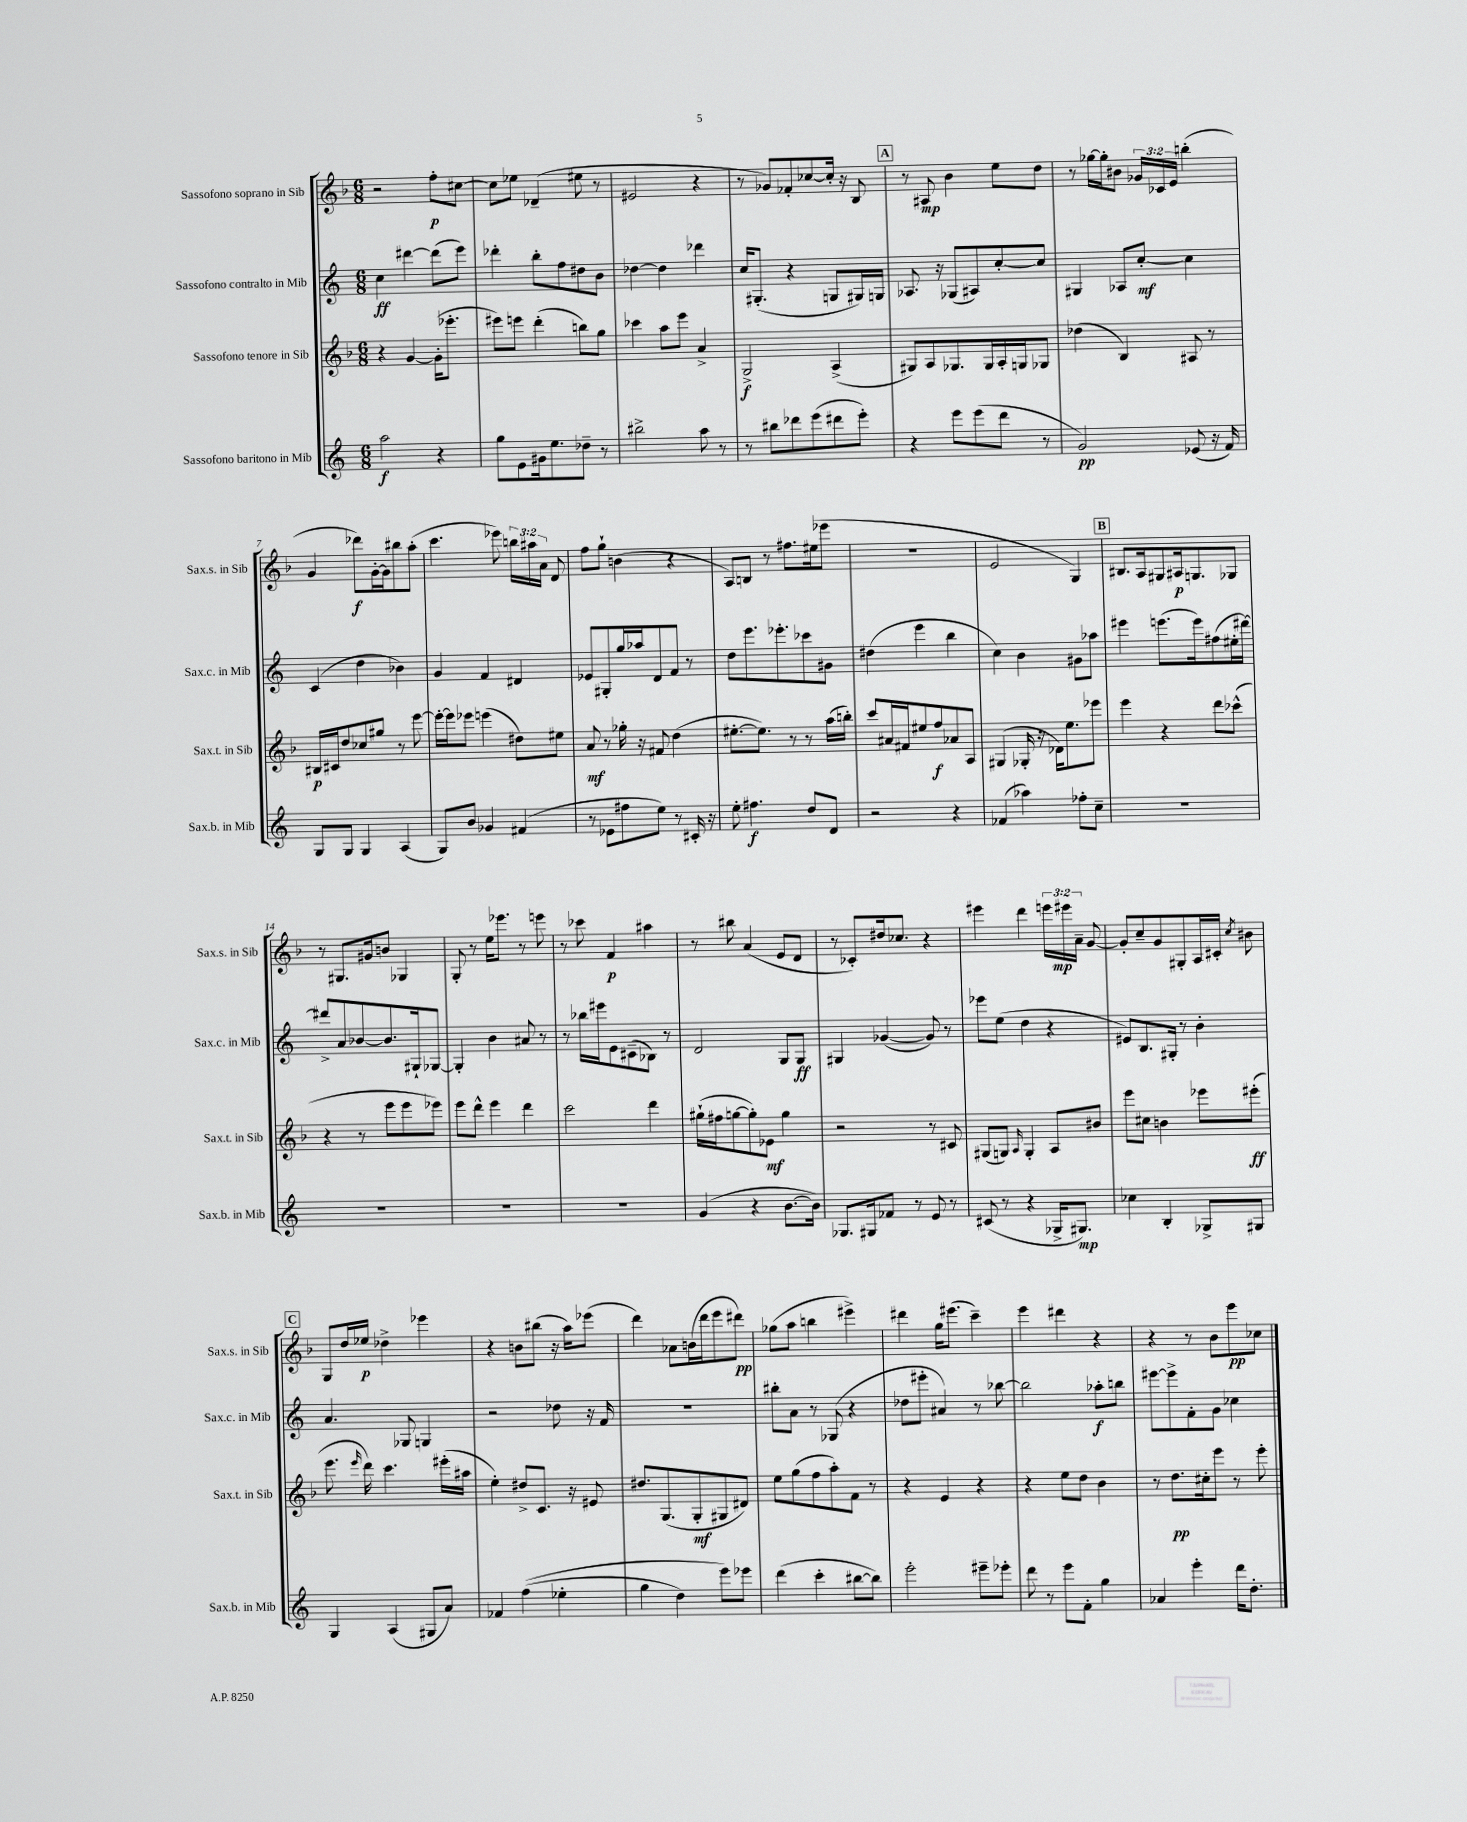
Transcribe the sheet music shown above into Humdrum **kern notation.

**kern	**kern	**kern	**kern
*staff4	*staff3	*staff2	*staff1
*clefG2	*clefG2	*clefG2	*clefG2
*k[]	*k[b-]	*k[]	*k[b-]
*M6/8	*M6/8	*M6/8	*M6/8
2aa	4r	4cc	2r
.	[4g	[4ddd#	.
4r	(16g']	(8ddd#]	8ff'
.	8.eee-'	.	.
.	.	8eee)	[8cc#
=	=	=	=
8gg	8eee#)	4ddd-'	8cc#]
8e	8eee	.	8ee-
16g#	(4ddd'	8bb'	(4d-~
8.ee	.	.	.
.	.	8ff	.
8dd-~	8bb)	8dd#	8ee#
8r	8gg	8b	8r
=	=	=	=
2bb#^	4ccc-	[4dd-	2e#
.	8aa	4dd-]	.
.	8eee	.	.
8aa	4a^	4ddd-	4r
8r	.	.	.
=	=	=	=
8r	2G^	16cc	8r
.	.	(8.G#'	.
8bb#	.	.	8g-)
8ddd-	.	4r	8f-'
(8eee	.	.	[8cc-
8ddd#	(4A^	8G	16cc-']
.	.	.	16r
8eee')	.	16G#)	8B-
.	.	16G	.
=	=	=	=
4r	8G#)	8.A-	8r
.	8A	.	8A#
.	.	16r	.
8eee	8.G-	(8G-	4b-
(8eee	.	8A#)	.
.	16G-	.	.
8ddd	16A'	[8cc'	8ee
.	16G	.	.
8r	8G-	8cc]	8dd
=	=	=	=
2g)	(4dd-	4G#	8r
.	.	.	[16gg-
.	.	.	16gg-']
.	4B-)	8A-	8b#
.	.	[8cc'	24g-
.	.	.	24c-
.	.	.	24e
(8e-	8A#	4cc]	(4bb'
16r	8r	.	.
16f)	.	.	.
=	=	=	=
8G	16B#	(4c	4g
.	16c#	.	.
8G	8dd	.	.
4G	8cc-	4dd	8ddd-)
.	8gg#	.	[16g'
.	.	.	16g]
(4A	8r	4b-)	8bb#
.	[8eee	.	(8aa'
=	=	=	=
8G)	16eee'_	4g	4.ccc
.	16eee]	.	.
8b	8eee-	.	.
4g-	(4eee	4f	.
.	.	.	8eee-)
(4f#	8dd#)	4d#	24bb
.	.	.	24aa#
.	.	.	24a
.	8ee#	.	8d
=	=	=	=
8r	8a	8e-	8ff
8e-	8r	8G#'	8gg`
8ff#	16gg-'	16gg	(4b
.	16r	16aa-	.
8ee)	8f#	8d	.
8r	(4dd	8f	4r
16c#'	.	8r	.
16r	.	.	.
=	=	=	=
8ee'	[8.ee#'	8dd	8A)
4.ff#	.	8.eee	8B
.	8.ee#])	.	.
.	.	.	8r
.	.	8.eee-'	.
.	8r	.	8.ff#
8dd	8r	8ccc-	.
.	.	.	(16ee#
8d	(16aa	8g#	8eee-
.	16bb')	.	.
=	=	=	=
2r	8ccc	(4dd#	2.r
.	16a#	.	.
.	16f#	.	.
.	8ee#	4eee	.
.	8ff	.	.
4r	8a-	4bb	.
.	8A	.	.
=	=	=	=
(4f-	(4G#	4cc)	2e
4aa-)	16G-'	4b	.
.	16r	.	.
.	16d-)	.	.
.	8.ee	.	.
8ff-'	.	8g#	4G)
8cc~	8eee-	8aa-	.
=	=	=	=
2.r	4eee	4eee#	8.B#
.	.	.	16A
.	4r	(8.eee	8G#
.	.	.	16A#
.	.	16eee)	8.G
.	8ddd	(8ff#	.
.	(8ccc-^^	16ee#'	8G-
.	.	[16ddd#)	.
=	=	=	=
2.r	4r	8ddd#^]	8r
.	.	8a	8.G#
.	8r	[8b-	.
.	.	.	16g#
.	8eee	8.b-]	8b
.	8eee	.	4G-
.	.	16G#`	.
.	8eee-)	[8G-	.
=	=	=	=
2.r	8eee	4G-']	8G'
.	8ddd^^	.	8r
.	4eee	4b	16ee
.	.	.	8.eee-
.	4ddd	8a#	8r
.	.	8r	8eee
=	=	=	=
2.r	2ccc	8r	8r
.	.	16bb-	8ccc-
.	.	16eee#	.
.	.	8e	4f
.	.	(8c#~	.
.	4ddd	8B-)	4aa#
.	.	8r	.
=	=	=	=
(4g	(16gg#`	2d	8r
.	16ff#	.	.
.	[8gg	.	8bb#
4r	8gg'])	.	(4a
.	8e-	.	.
[8.b	4gg	8G	8e
.	.	8G	8d
16b])	.	.	.
=	=	=	=
8.G-	2r	4G#	8r
.	.	.	8c-')
16G#	.	.	.
8f-	.	([4g-	16dd#
.	.	.	8.cc-
8r	.	.	.
8e	8r	8g-])	4r
8r	8c#	8r	.
=	=	=	=
(8c#	(8G#	8eee-	4eee#
8r	8G)	(8ee	.
.	16qqA	.	.
4r	4G'	4dd	4ddd
16G-^	8A	4r	24eee
.	.	.	24eee#
8.G#)	.	.	.
.	.	.	24a~
.	8b#	.	[8g
=	=	=	=
4cc-	8eee	8e#)	8g']
.	8cc#	8.B	8cc~
4B'	4b	.	8g
.	.	16G#'	.
.	.	8r	8G#'
8G-^	8eee-	4b'	16A
.	.	.	16c#'
.	.	.	8qcc
8G#	(8eee#'	.	8b#
=	=	=	=
4G	8.eee	4.a	8G
.	.	.	16dd
.	16qqeee	.	.
.	16ddd)	.	16ee-
(4A	4.ccc	.	4dd-^
.	.	8G-	.
8G#	.	4G	4eee-
8a)	(16eee#'	.	.
.	16aa#	.	.
=	=	=	=
4f-	4ee')	2r	4r
&((4ff	8dd#^	.	8b
.	8.c	.	(8bb#
4ee-'	.	8dd-	16r
.	16r	.	16aa)
.	8e#	16r	(8eee-
.	.	16f	.
=	=	=	=
4gg	8.dd#	2.r	4ddd)
.	(8.G	.	.
4dd)	.	.	8a-
.	8G'	.	(16b
.	.	.	16ddd
8eee&)	8G#	.	8eee
8eee-	8d#)	.	8ddd#)
=	=	=	=
(4ddd	8ee	8bb#'	(8gg-
.	(8gg	8a	8aa
4ccc'	8ff	8r	4bb
.	8aa')	(8G-	.
[8bb#	8f	4r	4eee#^)
8bb#])	8r	.	.
=	=	=	=
2eee'	4r	8dd-	4ddd#
.	.	8eee#'	.
.	4e	4a#)	16gg
.	.	.	(8.eee#
8eee#~	4r	8r	4ccc~)
8eee-'	.	[8bb-	.
=	=	=	=
8ddd	4r	2bb-]	4eee
8r	.	.	.
8eee	8ee	.	4ddd#
8f'	8dd	.	.
4gg	4b-	8aa-'	4r
.	.	8bb	.
=	=	=	=
4a-	8r	[8eee#	4r
.	8.dd	8eee#^]	.
4eee'	.	8f'	8r
.	16cc#'	.	.
.	8eee	8g	8b-
16ddd	8r	4cc-	8eee
8.dd'	.	.	.
.	8eee'	.	8cc-
==	==	==	==
*-	*-	*-	*-
